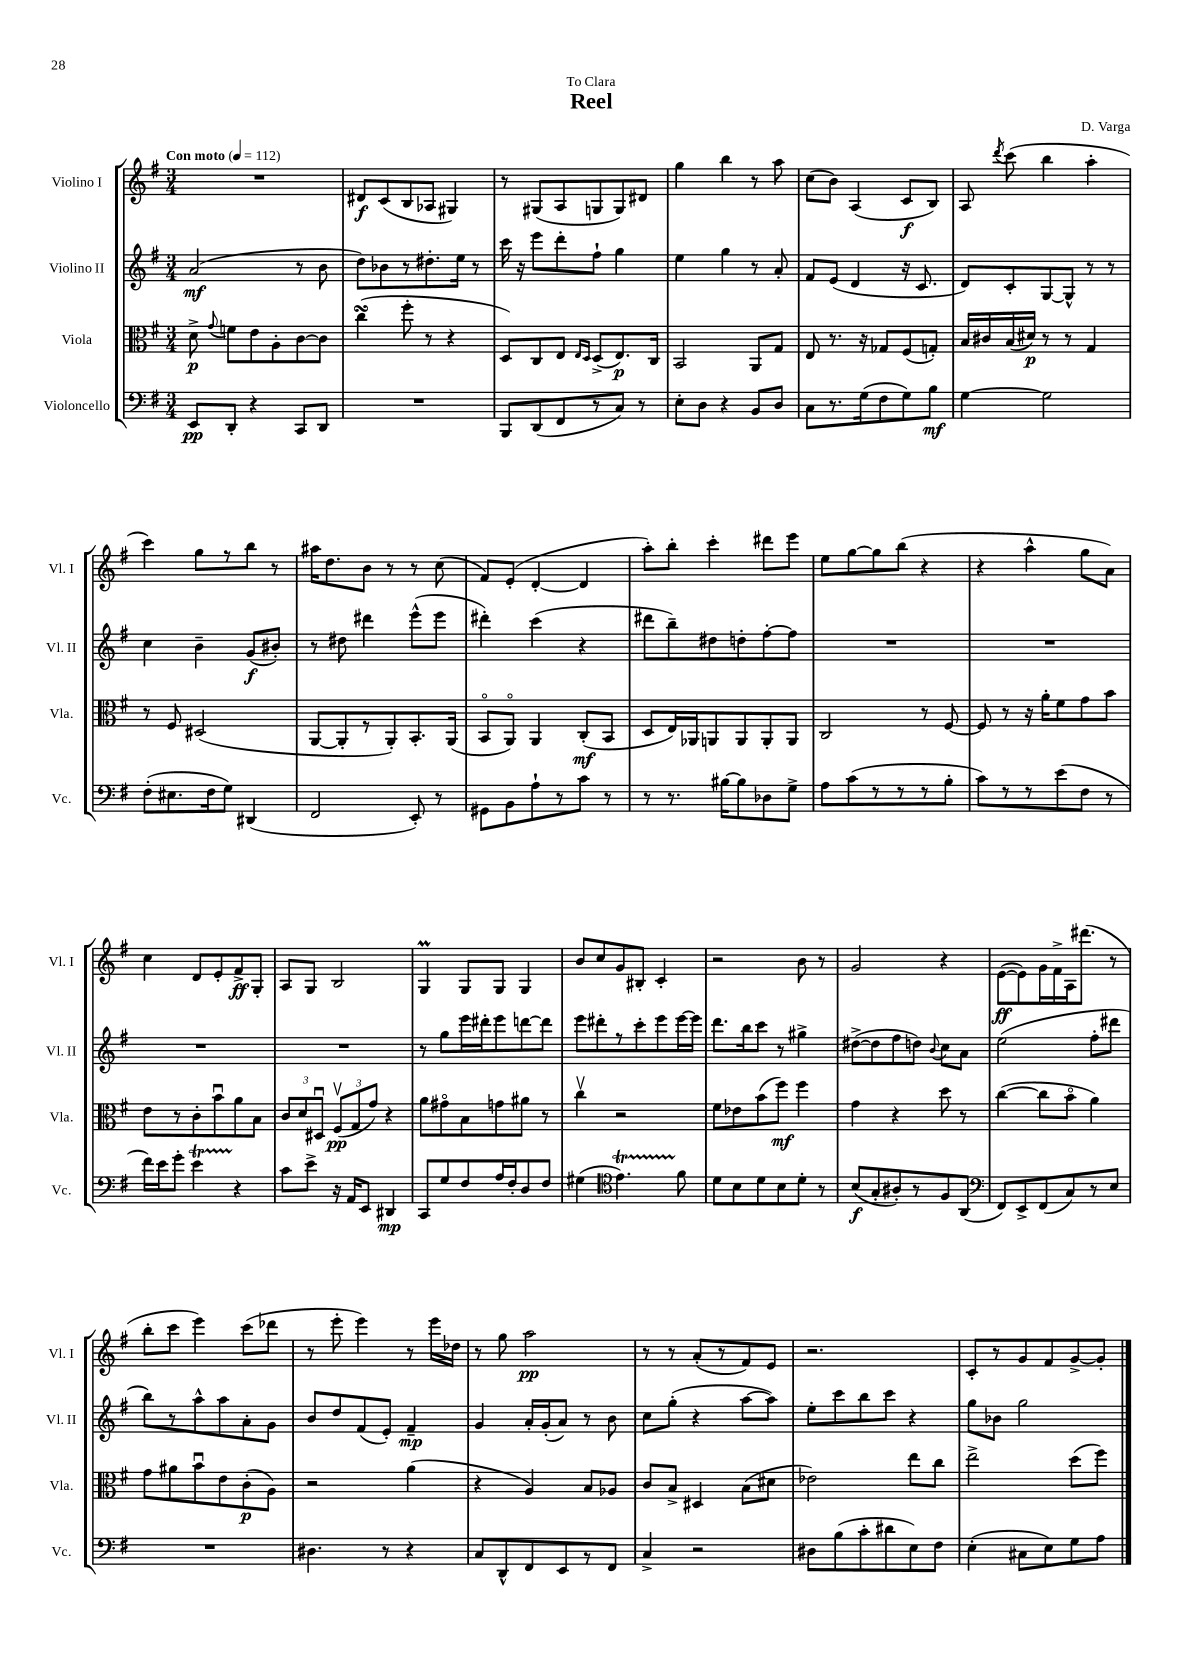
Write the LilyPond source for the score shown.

\header { title = "Reel" composer = "D. Varga" dedication = "To Clara" }
<<
\new StaffGroup <<
\new Staff = "s0" \with { instrumentName = "Violino I" shortInstrumentName = "Vl. I" } {
    \clef treble \key g \major \numericTimeSignature \time 3/4 \tempo "Con moto" 4 = 112
    \autoBeamOff R2. |
    dis'8[\f c'8( b8 aes8] gis4) |
    r8 gis8[( a8 g8 g8) dis'8] |
    g''4 b''4 r8 a''8 |
    c''8[( b'8]) a4( c'8[\f b8]) |
    a8 \acciaccatura { d'''8 } c'''8( b''4 a''4-. |
    c'''4) g''8[ r8 b''8] r8 |
    ais''16[ d''8. b'8] r8 r8 c''8( |
    fis'8[) e'8]-.( d'4~-. d'4 |
    a''8[-.) b''8]-. c'''4-. dis'''8[ e'''8] |
    e''8[ g''8~ g''8 b''8]( r4 |
    r4 a''4-^ g''8[ a'8]) |
    c''4 d'8[ e'8-. fis'8->\ff g8]-. |
    a8[ g8] b2 |
    g4\prall g8[ g8] g4 |
    b'8[ c''8 g'8 bis8]-. c'4-. |
    r2 b'8 r8 |
    g'2 r4 |
    e'8[~\ff( e'8) g'16 fis'16-> a16 dis'''8.]( r8 |
    b''8[-. c'''8] e'''4) c'''8[( des'''8] |
    r8 e'''8-. e'''4) r8 e'''16[ des''16] |
    r8 g''8 a''2\pp |
    r8 r8 a'8[-.( r8 fis'8) e'8] |
    r2. |
    c'8[-. r8 g'8 fis'8 g'8~-> g'8]-. \bar "|." |
}
\new Staff = "s1" \with { instrumentName = "Violino II" shortInstrumentName = "Vl. II" } {
    \clef treble \key g \major \numericTimeSignature \time 3/4
    \autoBeamOff a'2\mf( r8 b'8 |
    d''8[) bes'8 r8 dis''8.-. e''16] r8 |
    c'''16 r16 e'''8[ d'''8-. fis''8]-! g''4 |
    e''4 g''4 r8 a'8-. |
    fis'8[ e'8]( d'4 r16 c'8. |
    d'8[) c'8-. g8~ g8]-^ r8 r8 |
    c''4 b'4-- g'8[\f( bis'8]-.) |
    r8 dis''8 dis'''4 e'''8[-^( e'''8] |
    dis'''4-.) c'''4( r4 |
    dis'''8[ b''8--) dis''8 d''8-. fis''8~-. fis''8] |
    R2. |
    R2. |
    R2. |
    R2. |
    r8 g''8[ e'''16 dis'''16-. e'''8 d'''8~ d'''8] |
    e'''8[ dis'''8-. r8 c'''8-. e'''8 e'''16~ e'''16] |
    d'''8.[ b''16 c'''8] r8 gis''4-> |
    dis''8[~->( dis''8 fis''8 d''8]) \appoggiatura { b'8 } c''8[ a'8] |
    e''2( fis''8[-. dis'''8] |
    b''8[) r8 a''8-^ a''8 a'8-. g'8] |
    b'8[ d''8 fis'8( e'8]-.) fis'4--\mp |
    g'4 a'16[-. g'16-.( a'8]) r8 b'8 |
    c''8[ g''8]-.( r4 a''8[~ a''8]) |
    e''8[-. c'''8 b''8 c'''8] r4 |
    g''8[ bes'8] g''2 \bar "|." |
}
\new Staff = "s2" \with { instrumentName = "Viola" shortInstrumentName = "Vla." } {
    \clef alto \key g \major \numericTimeSignature \time 3/4
    \autoBeamOff d'8->\p \appoggiatura { g'8 } f'8[ e'8 a8-. c'8~ c'8] |
    c''4\turn( fis''8-. r8 r4 |
    d8[) c8 e8] \grace { e16[ d16] } d8[->( e8.\p) c16] |
    b,2 a,8[ g8] |
    e8 r8. r16 ges8[ fis8( g8]-.) |
    b16[ cis'16 b16( dis'16]\p) r8 r8 g4 |
    r8 fis8 dis2( |
    a,8[~ a,8-. r8 a,8-.) b,8.-. a,16]( |
    b,8[\flageolet a,8]\flageolet) a,4 c8[-.\mf( b,8] |
    d8[ e16) aes,16 a,8 a,8 a,8-. a,8] |
    c2 r8 fis8~ |
    fis8 r8 r16 a'16[-. fis'8 g'8 b'8] |
    e'8[ r8 c'8-. b'8\downbow a'8 b8] |
    \tuplet 3/2 { c'8[ d'8 dis8]\downbow } \tuplet 3/2 { fis8[\upbow\pp( g8 g'8]) } r4 |
    a'8[ gis'8\flageolet b8 g'8 ais'8] r8 |
    c''4\upbow r2 |
    fis'8[ ees'8 b'8( fis''8]\mf) fis''4 |
    g'4 r4 d''8 r8 |
    c''4~( c''8[ b'8]\flageolet a'4) |
    g'8[ ais'8 b'8\downbow e'8 c'8-.\p( a8]) |
    r2 a'4( |
    r4 a4) b8[ aes8] |
    c'8[ b8]-> dis4 b8[( dis'8] |
    ees'2) e''8[ c''8] |
    e''2-> d''8[( fis''8]) \bar "|." |
}
\new Staff = "s3" \with { instrumentName = "Violoncello" shortInstrumentName = "Vc." } {
    \clef bass \key g \major \numericTimeSignature \time 3/4
    \autoBeamOff e,8[\pp d,8]-. r4 c,8[ d,8] |
    R2. |
    b,,8[ d,8( fis,8 r8 c8]) r8 |
    e8[-. d8] r4 b,8[ d8] |
    c8[ r8. g16( fis8 g8) b8]\mf |
    g4~ g2 |
    fis8[-.( eis8. fis16 g8]) dis,4( |
    fis,2 e,8-.) r8 |
    gis,8[ b,8 a8-! r8 c'8] r8 |
    r8 r8. bis16[~ bis8 des8 g8]-> |
    a8[ c'8( r8 r8 r8 b8]-. |
    c'8[) r8 r8 e'8( fis8] r8 |
    fis'16[) e'16 g'8]-. e'4\startTrillSpan r4\stopTrillSpan |
    c'8[ e'8]-> r16 a,16[ e,8] dis,4\mp |
    c,8[ g8 fis8 a16 fis16-. d8 fis8] |
    gis4( \clef tenor e'4.\startTrillSpan) fis'8\stopTrillSpan |
    d'8[ b8 d'8 b8 d'8]-. r8 |
    b8[\f( g8-. ais8-.) r8 fis8 a,8]( |
    \clef bass fis,8[) e,8-> fis,8( c8) r8 e8] |
    R2. |
    dis4. r8 r4 |
    c8[ d,8-^ fis,8 e,8 r8 fis,8] |
    c4-> r2 |
    dis8[ b8( c'8-. dis'8 e8) fis8] |
    e4-.( cis8[ e8) g8 a8] \bar "|." |
}
>>
>>
\layout { \context { \Score \remove "Bar_number_engraver" } }
